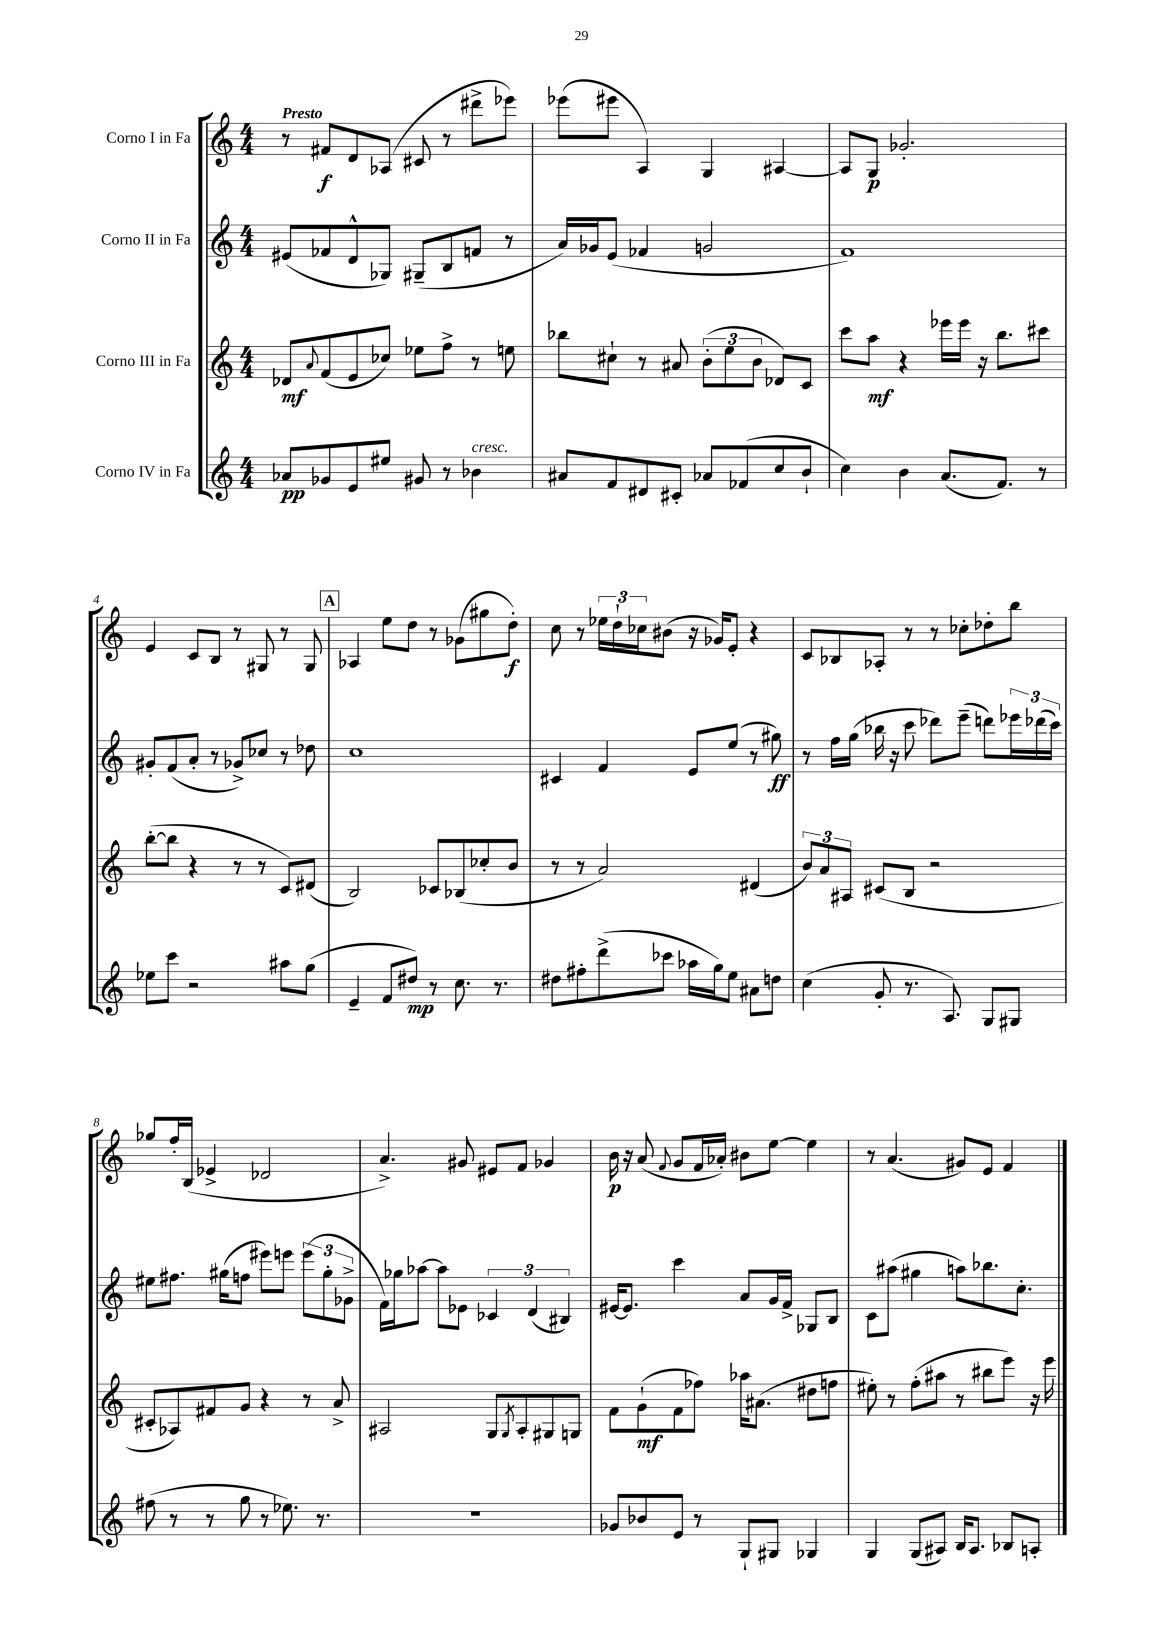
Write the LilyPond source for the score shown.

<<
\new StaffGroup <<
\new Staff = "s0" \with { instrumentName = "Corno I in Fa" } {
    \clef treble \key c \major \numericTimeSignature \time 4/4 \tempo "Presto"
    r8 fis'8\f d'8 aes8( cis'8 r8 dis'''8-> ees'''8) |
    ees'''8( eis'''8 a4) g4 ais4~ |
    ais8 g8\p ges'2.-. |
    e'4 c'8 b8 r8 gis8 r8 gis8 |
    \mark \markup { \box "A" } aes4 e''8 d''8 r8 ges'8( gis''8 d''8-.\f) |
    c''8 r8 \tuplet 3/2 { ees''16 d''16-! ces''16 } bis'8( r16 ges'16) e'8-. r4 |
    c'8 bes8 aes8-. r8 r8 ces''8-. des''8-. b''8 |
    ges''8 f''16-. b16( ees'4-> des'2 |
    a'4.->) gis'8 eis'8 f'8 ges'4 |
    b'16\p r16 a'8( \appoggiatura { f'8 } g'8 f'16 aes'16-.) bis'8 e''8~ e''4 |
    r8 a'4.( gis'8) e'8 f'4 \bar "|." |
}
\new Staff = "s1" \with { instrumentName = "Corno II in Fa" } {
    \clef treble \key c \major \numericTimeSignature \time 4/4
    eis'8( fes'8 d'8-^ ges8) gis8--( b8 f'8 r8 |
    a'16) ges'16 e'8( fes'4 g'2 |
    f'1) |
    gis'8-. f'8( a'8-. r8 ges'8->) ces''8 r8 des''8 |
    \mark \markup { \box "A" } c''1 |
    cis'4 f'4 e'8 e''8( r8 gis''8\ff) |
    r8 f''16 g''16( bes''16 r16 c'''8 des'''8) e'''8--( d'''8) \tuplet 3/2 { ees'''16 des'''16( c'''16) } |
    eis''8 fis''8. gis''16( f''8 eis'''8) e'''8 \tuplet 3/2 { e'''8( gis''8-. ges'8-> } |
    f'16) ges''16 aes''8~ aes''8 ees'8 \tuplet 3/2 { ces'4 d'4( bis4) } |
    eis'16~ eis'8. c'''4 a'8 g'16 f'16-> ges8 b8 |
    c'8 ais''8( gis''4 a''8) bes''8. c''8.-. \bar "|." |
}
\new Staff = "s2" \with { instrumentName = "Corno III in Fa" } {
    \clef treble \key c \major \numericTimeSignature \time 4/4
    des'8\mf \appoggiatura { a'8 } f'8( e'8 ces''8) ees''8 f''8-> r8 e''8 |
    bes''8 cis''8-! r8 ais'8 \tuplet 3/2 { b'8-.( e''8 b'8 } des'8) c'8 |
    c'''8 a''8\mf r4 ees'''16 ees'''16 r16 b''8. cis'''8 |
    b''8~-.( b''8 r4 r8 r8 c'8) dis'8( |
    \mark \markup { \box "A" } b2) ces'8 bes8( ces''8-. b'8 |
    r8 r8 a'2) dis'4( |
    \tuplet 3/2 { b'8) a'8 ais8 } cis'8( b8 r2 |
    cis'8-. aes8) fis'8 g'8 r4 r8 a'8-> |
    ais2 g8 \acciaccatura { g8 } ais8-. gis8 g8 |
    f'8 g'8-!\mf( f'8 fes''8) aes''16 ais'8.( dis''8 f''8 |
    eis''8-.) r8 f''8-.( ais''8 r8 bis''8 e'''8) r16 e'''16 \bar "|." |
}
\new Staff = "s3" \with { instrumentName = "Corno IV in Fa" } {
    \clef treble \key c \major \numericTimeSignature \time 4/4
    aes'8\pp ges'8 e'8 eis''8 gis'8 r8 bes'4^\markup { \italic "cresc." } |
    ais'8 f'8 dis'8 cis'8-. aes'8 fes'8( c''8 b'8-! |
    c''4) b'4 a'8.( f'8.) r8 |
    ees''8 c'''8 r2 ais''8 g''8( |
    \mark \markup { \box "A" } e'4-- f'8 dis''8\mp) r8 c''8. r8. |
    dis''8 fis''8-. d'''8->( ces'''8 aes''16 g''16) e''8 ais'8 d''8 |
    c''4( g'8-. r8. a8.) g8 gis8 |
    fis''8( r8 r8 g''8 r8 ees''8.) r8. |
    R1 |
    ges'8 bes'8 e'8 r8 g8-! gis8 ges4 |
    g4 g8( ais8) b16 ais8. bes8 a8-. \bar "|." |
}
>>
>>
